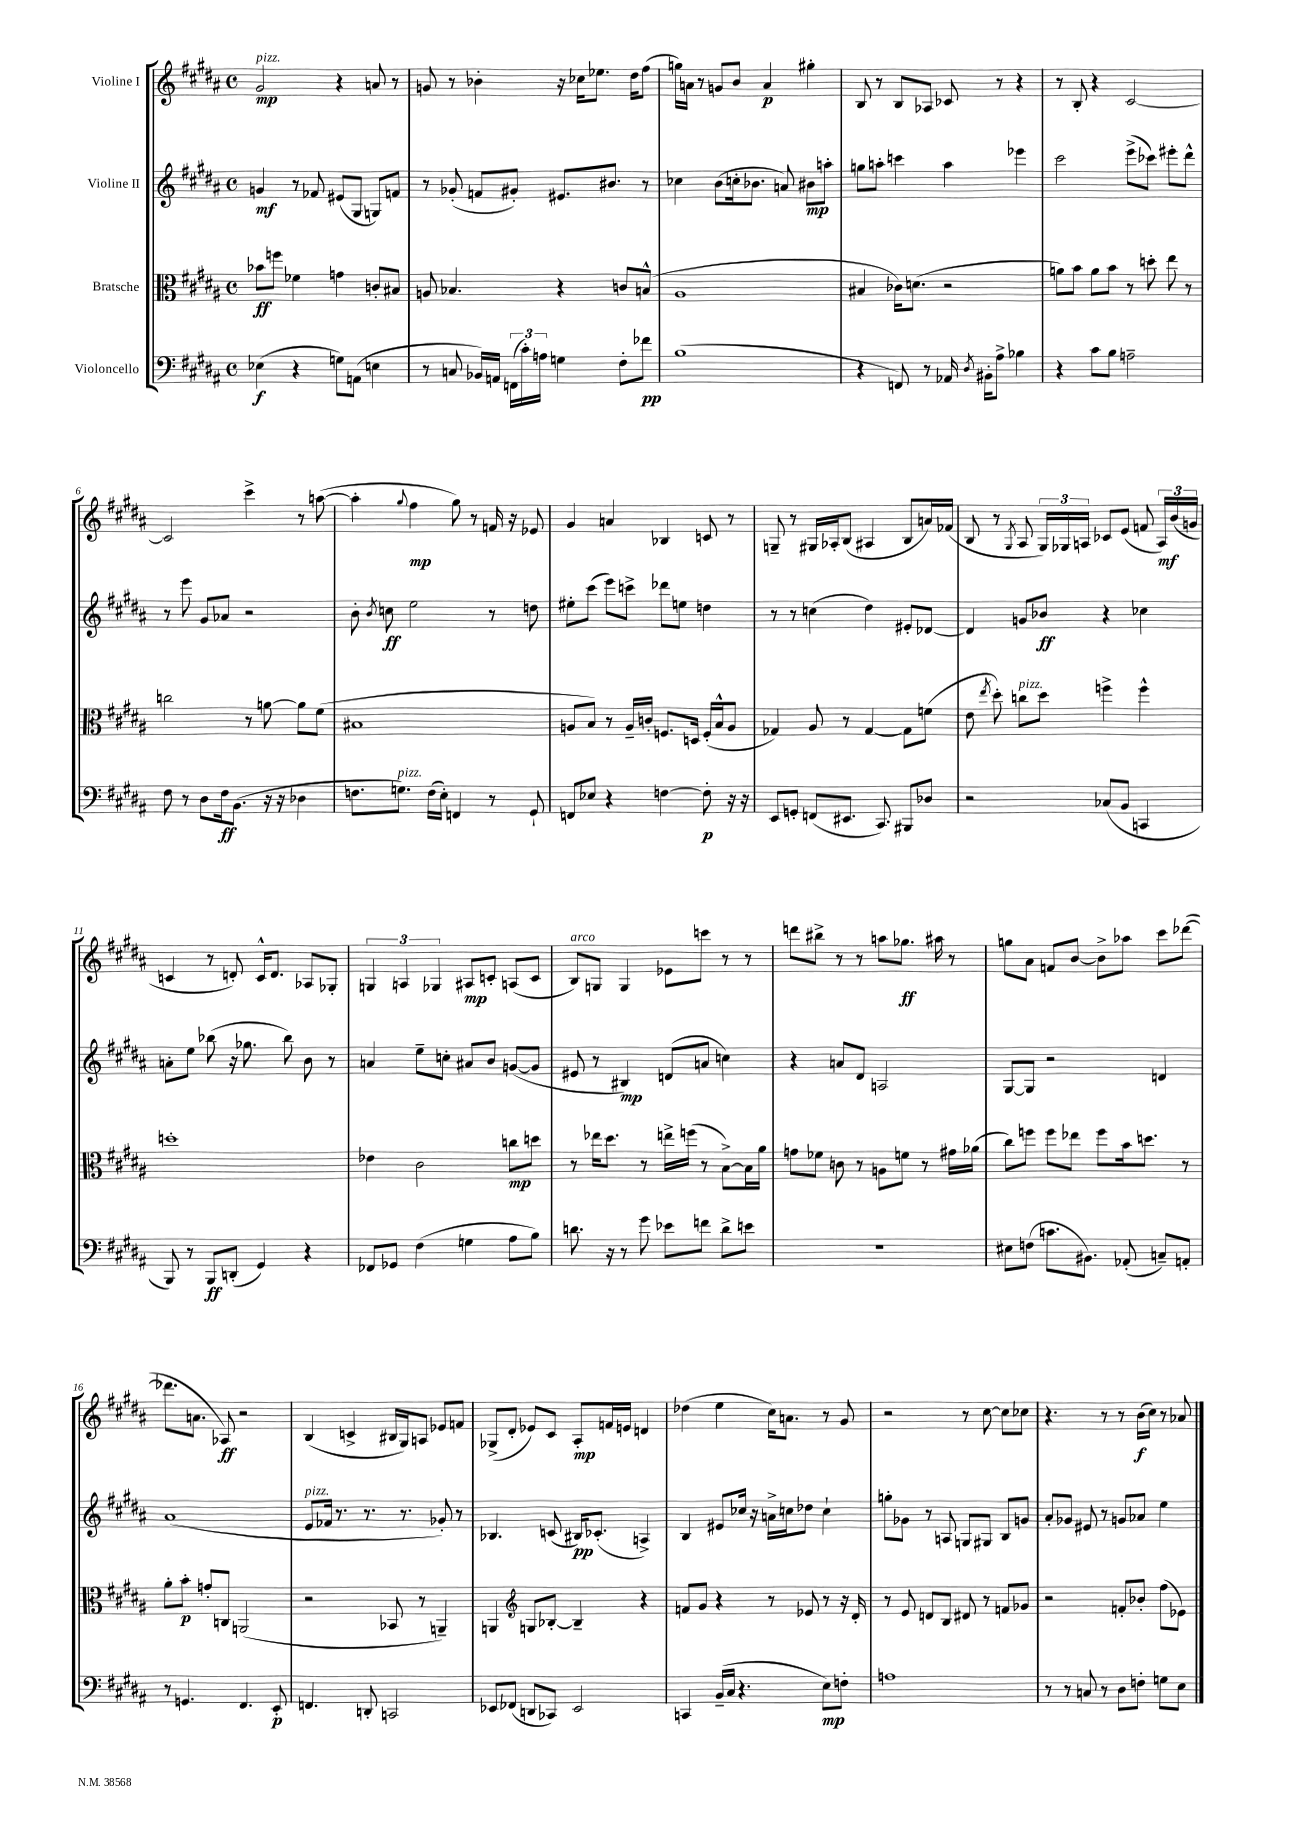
<<
\new StaffGroup <<
\new Staff = "s0" \with { instrumentName = "Violine I" } {
    \clef treble \key b \major \defaultTimeSignature \time 4/4
    \autoBeamOff gis'2\mp^\markup { \italic "pizz." } r4 a'8 r8 |
    g'8 r8 bes'4-. r16 ces''16[ ees''8.] dis''16[ fis''8]( |
    g''16[) a'16] r8 g'8[ b'8] a'4\p gis''4-. |
    b8 r8 b8[ aes8] ces'8 r8 r4 |
    r8 b8-. r4 cis'2~ |
    cis'2 cis'''4-> r8 a''8~( |
    a''4-. \appoggiatura { gis''8 } fis''4\mp gis''8) r8 f'16 r16 ees'8 |
    gis'4 a'4 bes4 c'8 r8 |
    g8-- r8 gis16[ aes16-. b8]( ais4 b8[ a'16) fes'16]( |
    b8 r8 \acciaccatura { gis8 } ais8 \tuplet 3/2 { gis16[) ges16 a16] } ces'8[ e'8]( f'8 \tuplet 3/2 { a16[\mf) b'16( g'16] } |
    c'4 r8 d'8-.) c'16[-^ d'8.] aes8[ ges8]-. |
    \tuplet 3/2 { g4 a4 ges4 } ais8[\mp c'8]-. a8[( c'8] |
    b8[^\markup { \italic "arco" }) g8] g4 ees'8[ c'''8] r8 r8 |
    d'''8[ bis''8]-> r8 r8 a''8[ ges''8.]\ff ais''16 r8 |
    g''8[ ais'8] f'8[ b'8]~ b'8[-> aes''8] cis'''8[ des'''8]~( |
    des'''8.[ a'8.] aes8\ff) r2 |
    b4( c'4-> bis16[ gis16) a8] ees'8[ f'8] |
    ges8[->( dis'8]-. ees'8[) cis'8] ais8[-.\mp f'16 e'16] d'4 |
    des''4( e''4 cis''16[) a'8.] r8 gis'8 |
    r2 r8 cis''8~ cis''8[ ces''8] |
    r4. r8 r8 b'16[\f( cis''16]) r8 aes'8 \bar "|." |
}
\new Staff = "s1" \with { instrumentName = "Violine II" } {
    \clef treble \key b \major \defaultTimeSignature \time 4/4
    \autoBeamOff g'4\mf r8 fes'8 eis'8[( gis8] g8[) f'8] |
    r8 ges'8-.( f'8[ gis'8]-.) eis'8.[ bis'8.] r8 |
    ces''4 b'8[( c''16-. bes'8.] a'8) bis'8[\mp a''8]-. |
    g''8[ a''8]-. c'''4 a''4 ees'''4 |
    cis'''2 e'''8[->( ces'''8]) eis'''8[-. dis'''8]-^ |
    r8 e'''8 gis'8[ aes'8] r2 |
    b'8-. \acciaccatura { b'8 } c''8\ff e''2 r8 d''8 |
    eis''8[-. cis'''8]( e'''8[) c'''8]-> des'''8[ e''8] d''4 |
    r8 r8 c''4( dis''4) eis'8[-. des'8]~ |
    des'4 g'8[ bes'8]\ff r4 ces''4 |
    a'8[-. e''8] bes''8( r16 ges''8. bes''8) b'8 r8 |
    a'4 e''8[-- c''8]-. ais'8[ b'8] g'8[~( g'8] |
    eis'8 r8 bis4\mp) d'8[( a'8] c''4) |
    r4 a'8[ dis'8] a2 |
    gis8[~ gis8] r2 d'4 |
    ais'1( |
    e'8[^\markup { \italic "pizz." } fes'16] r8. r8. r8. ges'8-.) r8 |
    bes4. c'8( bis16[\pp) ces'8.]-.( a4->) |
    b4 eis'8[ ces''16] r16 a'16[-> c''16 des''8] c''4-! |
    g''8[-. ges'8] r8 a8 g8[ gis8] b8[ g'8] |
    ais'8[-. ges'8] eis'8 r8 g'8[ aes'8] e''4 \bar "|." |
}
\new Staff = "s2" \with { instrumentName = "Bratsche" } {
    \clef alto \key b \major \defaultTimeSignature \time 4/4
    \autoBeamOff bes'8[\ff f''8] fes'4 g'4 c'8[-. bis8] |
    a8 bes4. r4 c'8[ b8]-^( |
    ais1 |
    bis4 ces'16[) d'8.]( r2 |
    a'8[) b'8] a'8[ b'8] r8 d''8-. e''8 r8 |
    c''2 r8 a'8~ a'8[ fis'8]( |
    bis1 |
    a8[ b8]) r8 a16[-- c'16]-. f8.[ d16] f16[-.( b16-^ a8] |
    ges4) ais8 r8 ges4~ ges8[ f'8]( |
    e'8 \acciaccatura { e''8 } dis''8-.) c''8[^\markup { \italic "pizz." } dis''8] f''4-> f''4-^ |
    d''1-. |
    ees'4 cis'2 c''8[\mp d''8] |
    r8 ees''16[ dis''8.] r8 e''16[-> f''16]( r8 b8[~->) b16 ais'16] |
    g'8[ fes'8] c'8 r8 a8[ f'8] r8 gis'16[ aes'16]( |
    cis''8[) f''8] f''8[ ees''8] f''8[ b'16 d''8.] r8 |
    ais'8[-. b'8]-.\p g'8[-. c8] a,2( |
    r2 bes,8 r8 a,4--) |
    a,4 \clef treble g8[ bes8]~-. bes4-- r4 |
    f'8[ gis'8] r4 r8 ees'8 r8 r16 dis'16-. |
    r8 e'8 d'8[ b8] dis'8 r8 f'8[ ges'8] |
    r2 f'8[-. bes'8]-. fis''8[( ees'8]) \bar "|." |
}
\new Staff = "s3" \with { instrumentName = "Violoncello" } {
    \clef bass \key b \major \defaultTimeSignature \time 4/4
    \autoBeamOff ees4\f( r4 g8[) a,8]( e4 |
    r8 c8 bes,16[) a,16] \tuplet 3/2 { f,16[( cis'16-.) a16] } g4 fis8[-. fes'8]\pp |
    b1( |
    r4 f,8) r8 aes,16 \acciaccatura { dis8 } bis,16[-. ais8]-> bes4 |
    r4 cis'8[ b8] a2-- |
    fis8 r8 dis8[ fis16\ff b,8.]( r16 r16 des4 |
    f8.[ g8.]^\markup { \italic "pizz." }) f16[( e16]-.) f,4 r8 gis,8-! |
    f,8[ ees8] r4 f4~ f8-.\p r16 r16 |
    e,8[ g,8]-. f,8[( eis,8.] cis,8.) bis,,8[ des8] |
    r2 ces8[( b,8] c,4 |
    b,,8) r8 b,,8[\ff d,8]-.( gis,4) r4 |
    fes,8[ ges,8] fis4( g4 ais8[ b8]) |
    d'8. r16 r8 gis'8 ees'8[ f'8] d'8[-> e'8] |
    R1 |
    eis8[ f8]( c'8.[ bis,8.]) aes,8-.( c8[--) a,8]-. |
    r8 g,4. fis,4. e,8-.\p |
    f,4. d,8-. c,2 |
    ees,8[ fes,8]( d,8[ ces,8]) ees,2 |
    c,4 b,16[--( cis16] r4. e8[\mp) f8]-. |
    a1 |
    r8 r8 c8 r8 dis8[ f8]-. g8[ e8] \bar "|." |
}
>>
>>
